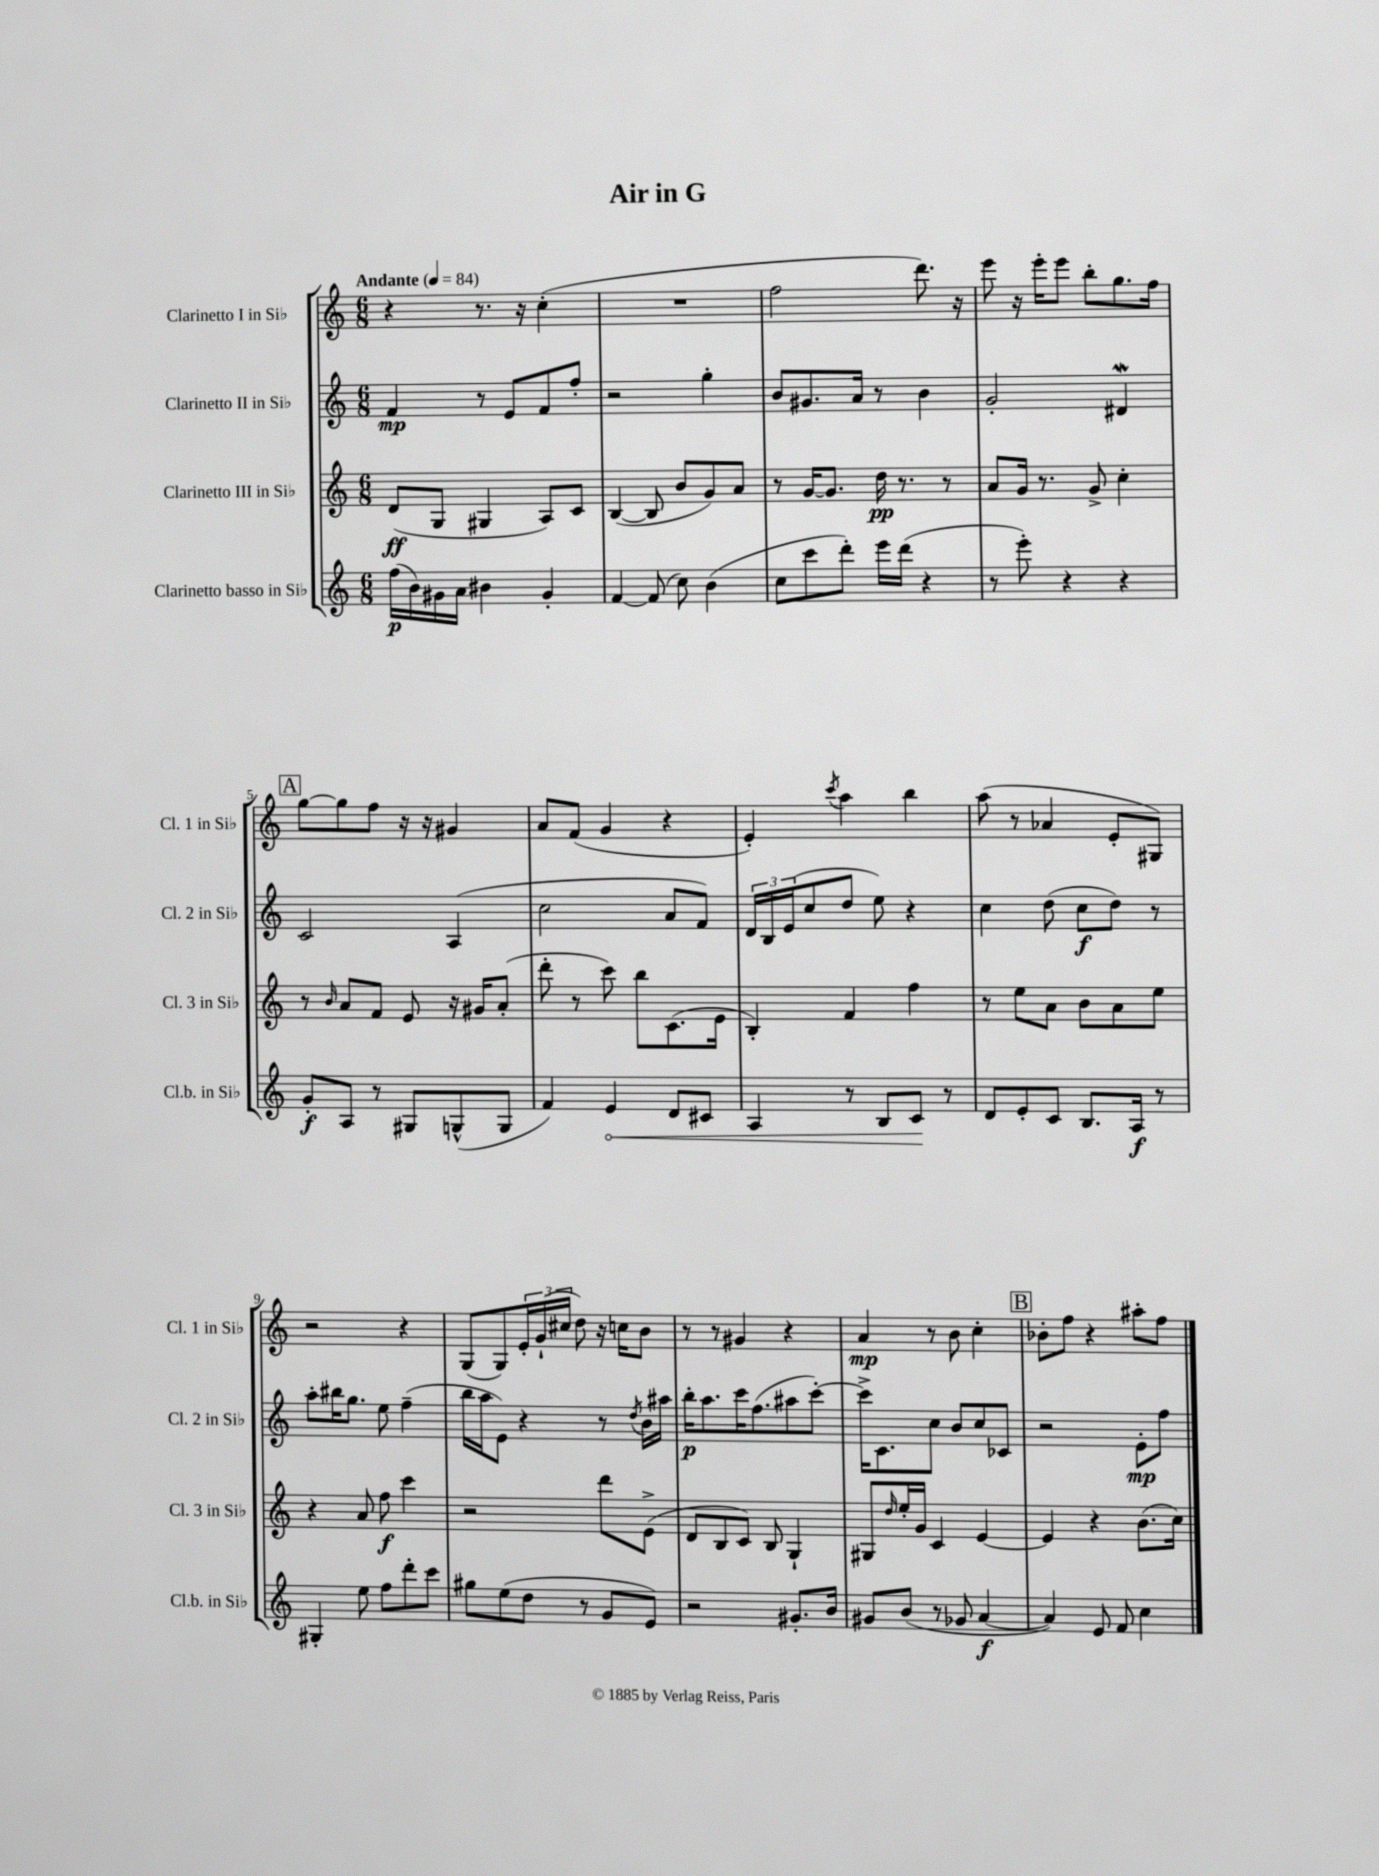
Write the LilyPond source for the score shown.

\header { title = "Air in G" }
<<
\new StaffGroup <<
\new Staff = "s0" \with { instrumentName = "Clarinetto I in Sib" shortInstrumentName = "Cl. 1 in Sib" } {
    \clef treble \key c \major \numericTimeSignature \time 6/8 \tempo "Andante" 4 = 84
    r4 r8. r16 c''4-.( |
    R2. |
    f''2 d'''8.) r16 |
    e'''8 r16 e'''16-. e'''8 b''8-. g''8. f''16 |
    \mark \markup { \box "A" } g''8~ g''8 f''8 r16 r16 gis'4 |
    a'8 f'8( g'4 r4 |
    e'4-.) \acciaccatura { c'''8 } a''4 b''4 |
    a''8( r8 aes'4 e'8-. gis8) |
    r2 r4 |
    g8( g8) \tuplet 3/2 { e'16-. g'16-!( cis''16 } d''8) r16 c''16 b'8 |
    r8 r8 gis'4 r4 |
    a'4\mp r8 b'8 c''4-. |
    \mark \markup { \box "B" } bes'8-. f''8 r4 ais''8-. f''8 \bar "|." |
}
\new Staff = "s1" \with { instrumentName = "Clarinetto II in Sib" shortInstrumentName = "Cl. 2 in Sib" } {
    \clef treble \key c \major \numericTimeSignature \time 6/8
    f'4\mp r8 e'8 f'8 f''8-. |
    r2 g''4-. |
    b'8 gis'8. a'16 r8 b'4 |
    g'2-. dis'4\mordent |
    \mark \markup { \box "A" } c'2 a4( |
    c''2 a'8 f'8) |
    \tuplet 3/2 { d'16 b16 e'16( } c''8 d''8 e''8) r4 |
    c''4 d''8( c''8\f d''8) r8 |
    a''8-. bis''16 g''8. e''8 f''4--( |
    b''16 a''16 e'8) r4 r8 \acciaccatura { d''8 } b'16 ais''16 |
    b''16-.\p a''8. c'''16 f''8.( ais''8 c'''8~-.) |
    c'''16-> c'8. c''8 b'8 c''8 ces'8 |
    \mark \markup { \box "B" } r2 e'8-.\mp f''8 \bar "|." |
}
\new Staff = "s2" \with { instrumentName = "Clarinetto III in Sib" shortInstrumentName = "Cl. 3 in Sib" } {
    \clef treble \key c \major \numericTimeSignature \time 6/8
    d'8\ff( g8 gis4 a8) c'8 |
    b4~( b8 b'8 g'8) a'8 |
    r8 g'16~ g'8. d''16\pp r8. r8 |
    a'8 g'16 r8. g'8-> c''4-. |
    \mark \markup { \box "A" } r8 \grace { b'16 } a'8 f'8 e'8 r16 gis'16 a'8-.( |
    d'''8-. r8 c'''8) b''8 c'8.( e'16 |
    b4-.) f'4 f''4 |
    r8 e''8 a'8 b'8 a'8 e''8 |
    r4 a'8 f''8\f c'''4 |
    r2 d'''8 e'8->( |
    d'8 b8 c'8) b8 g4-! |
    gis8 \grace { d''16 } e''16-. g'16 c'4 e'4~ |
    \mark \markup { \box "B" } e'4 r4 b'8.( c''16) \bar "|." |
}
\new Staff = "s3" \with { instrumentName = "Clarinetto basso in Sib" shortInstrumentName = "Cl.b. in Sib" } {
    \clef treble \key c \major \numericTimeSignature \time 6/8
    f''16\p( b'16) gis'16 a'16 bis'4 gis'4-. |
    f'4~ f'8( c''8) b'4( |
    c''8 c'''8 d'''8-.) e'''16 d'''16( r4 |
    r8 e'''8-.) r4 r4 |
    \mark \markup { \box "A" } g'8-.\f a8 r8 gis8 g8-^( g8 |
    f'4) \once \override Hairpin.circled-tip = ##t e'4\< d'8 cis'8 |
    a4 r8 b8 c'8\! r8 |
    d'8 e'8-. c'8 b8. a16\f r8 |
    gis4-. e''8 f''8 d'''8-. c'''8 |
    gis''8 e''8( d''8 r8 g'8 e'8) |
    r2 gis'8.-. b'16 |
    gis'8 b'8( r8 ges'8 a'4~\f |
    \mark \markup { \box "B" } a'4) e'8 f'8 c''4 \bar "|." |
}
>>
>>
